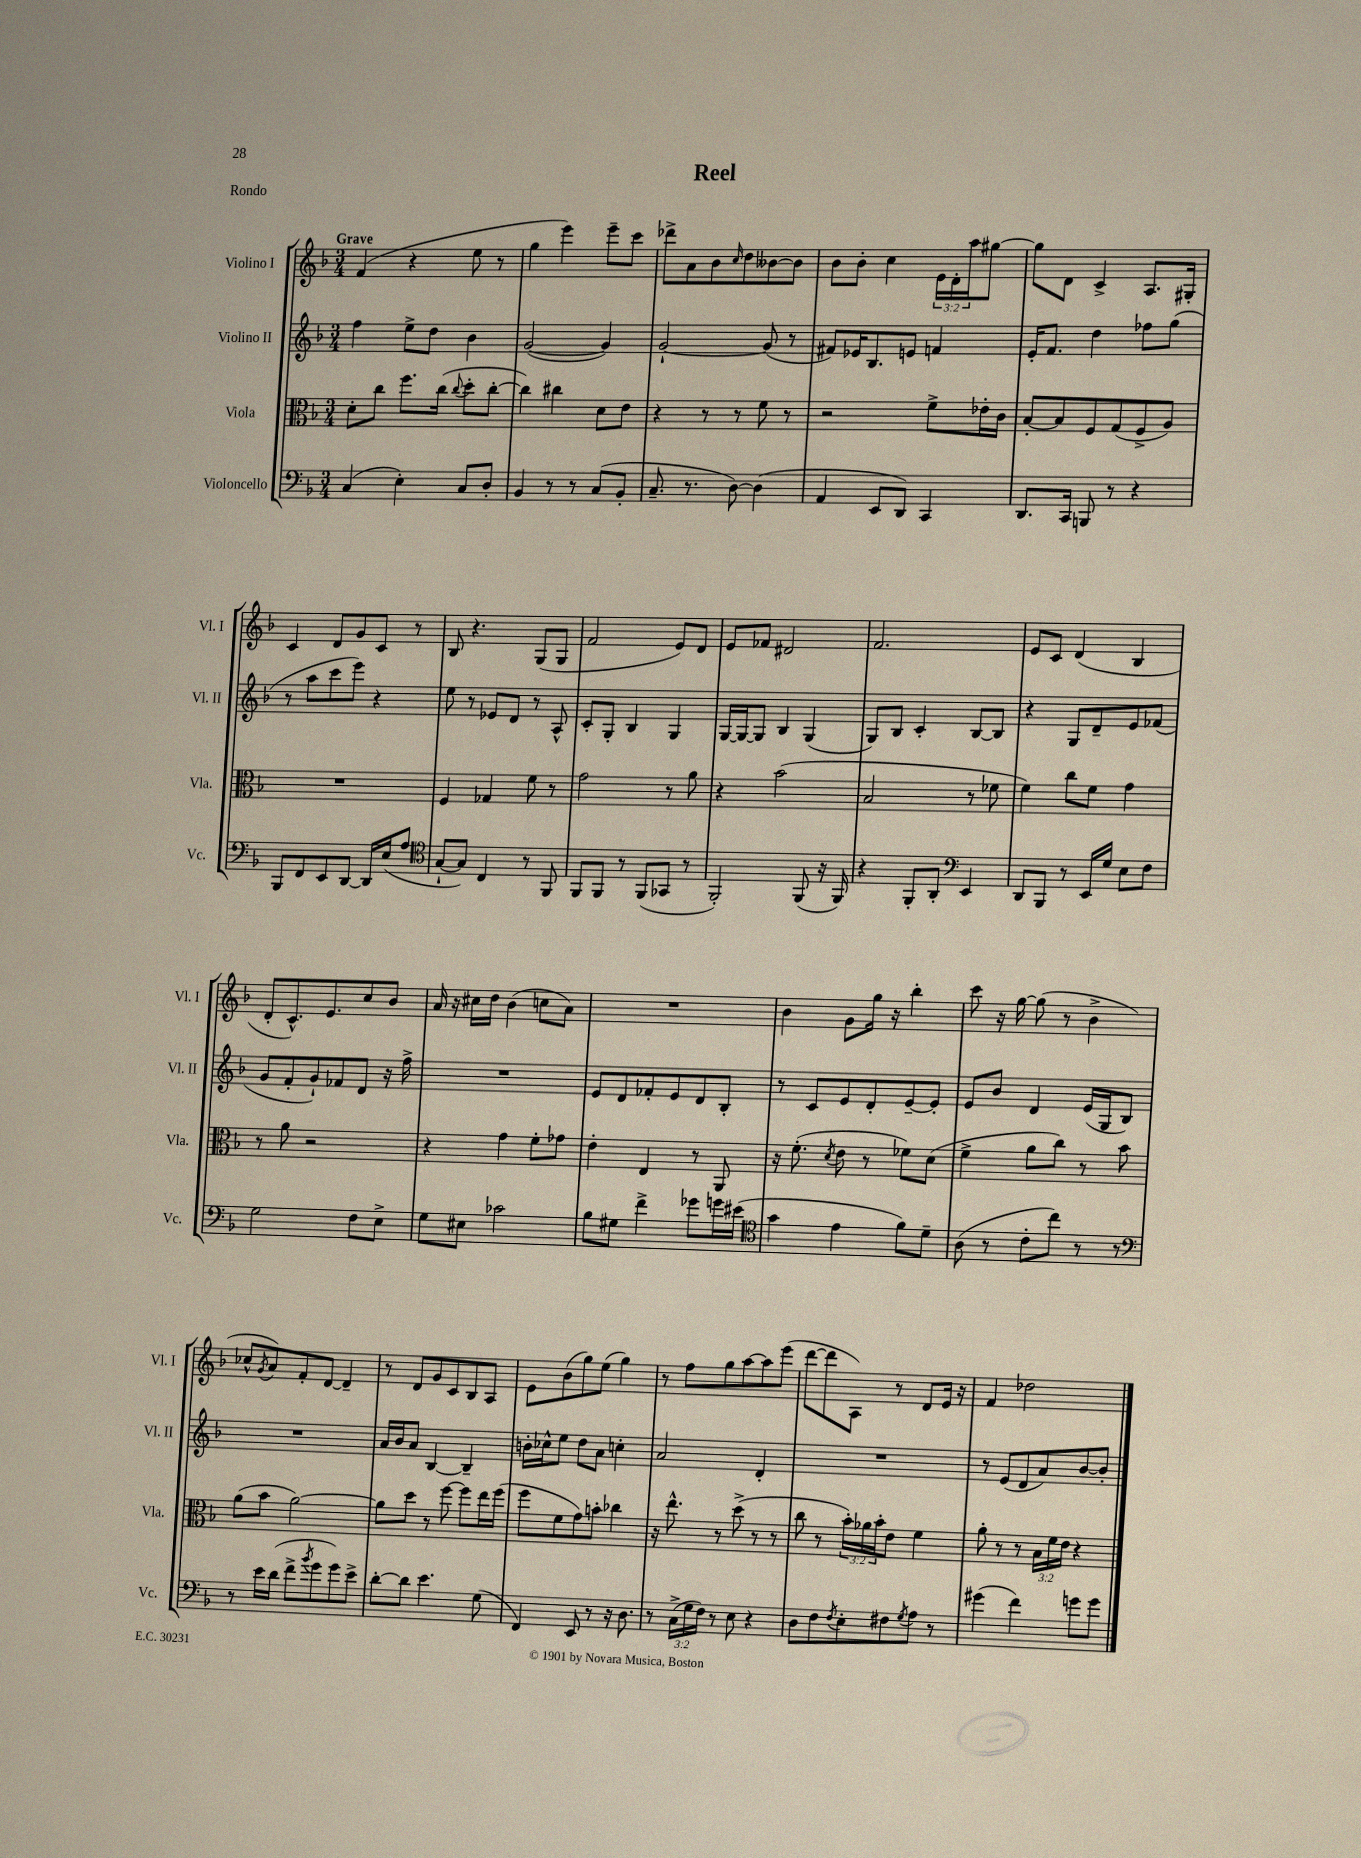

**kern	**kern	**kern	**kern
*staff4	*staff3	*staff2	*staff1
*clefF4	*clefC3	*clefG2	*clefG2
*k[b-]	*k[b-]	*k[b-]	*k[b-]
*M3/4	*M3/4	*M3/4	*M3/4
(4C/	8d'\L	4ff\	(4f/
.	8cc\J	.	.
4E'\)	8.ff\L	8ee^\L	4r
.	.	8dd\J	.
.	(16cc\Jk	.	.
.	8qqcc/	.	.
8C/L	8dd'\L	4b-\	8ee\
8D'/J	[8cc'\J	.	8r
=	=	=	=
4BB-/	4cc\])	([2g/	4gg\
8r	4cc#\	.	4eee\)
8r	.	.	.
(8C/L	8d\L	4g/])	8eee~\L
8BB-'/J	8e\J	.	8ccc\J
=	=	=	=
8.C~/	4r	[2g`/	8ddd-^\L
.	.	.	8a\
8.r	.	.	.
.	8r	.	8b-\
.	.	.	16qqcc/
[8D\)	8r	.	8dd\
(4D\]	8f\	(8g/]	[8b--\
.	8r	8r	8b--\]J
=	=	=	=
4AA/	2r	8f#/L)	8b-\L
.	.	16e-/K	8b-'\J
.	.	8.B-/	.
8EE/L	.	.	4cc\
8DD/J)	.	8e/J	.
4CC/	8f^\L	4f/	24e\LL
.	.	.	24d'\
.	.	.	24aa\J
.	16e-'\L	.	[8gg#\J
.	16c\JJ	.	.
=	=	=	=
8.DD/L	[8B-'/L	16e'/LK	8gg#\]L
.	.	8.f/J	.
.	8B-/]	.	8d\J
16CC/Jk	.	.	.
8BBB/	8F/	4dd\	4c^/
8r	(8G/	.	.
4r	8F^/	8ff-\L	8.A/L
.	8A/J)	(8gg\J	.
.	.	.	16G#'/Jk
=	=	=	=
8BBB-/L	2.r	8r	4c/
8FF/	.	8aa\L	.
8EE/	.	8ccc\	8d/L
[8DD/J	.	8eee\J)	8g/
16DD/]LL	.	4r	8c/J
(16E/J	.	.	.
8A/J	.	.	8r
=	=	=	=
*clefC4	*	*	*
[8G`/L	4F/	8ee\	8B-/
8G/]J)	.	8r	4.r
4C/	4G-/	8e-/L	.
.	.	8d/J	.
8r	8f\	8r	(8G/L
8FF/	8r	8A^^/	8G/J
=	=	=	=
8FF/L	2g\	8c'/L	2f/
8FF/J	.	8G'/J	.
8r	.	4B-/	.
(8FF/L	.	.	.
8GG-/J	8r	4G/	8e/L)
8r	8a\	.	8d/J
=	=	=	=
2FF'/)	4r	[16G/LL	8e/L
.	.	16G/_J	.
.	.	8G/]J	8f-/J
.	(2b-\	4B-/	2d#/
(8FF/	.	(4G/	.
16r	.	.	.
16FF/)	.	.	.
=	=	=	=
4r	2B-/	8G/L)	2.f/
.	.	8B-/J	.
8FF'/L	.	4c'/	.
8AA'/J	.	.	.
*clefF4	*	*	*
4EE/	8r	[8B-/L	.
.	8f-\	8B-/]J	.
=	=	=	=
8DD/L	4f\)	4r	8e/L
8BBB-/J	.	.	8c/J
8r	8cc\L	8G/L	(4d/
16EE/LL	8f\J	8d~/	.
16G/JJ	.	.	.
8E\L	4g\	8e/	4B-/
8F\J	.	(8f-/J	.
=	=	=	=
2G\	8r	8g/L	8d'/L
.	8a\	8f'/	8.c^^/)
.	2r	8g`/)	.
.	.	.	8.e/
.	.	8f-/	.
8F\L	.	8d/J	8cc/
8E^\J	.	16r	8b-/J
.	.	16ff^\	.
=	=	=	=
8G\L	4r	2.r	16a/
.	.	.	16r
8E#\J	.	.	16cc#\LL
.	.	.	16dd\JJ
2c-\	4g\	.	(4b-\
.	8f'\L	.	8cc\L
.	8g-\J	.	8a\J)
=	=	=	=
8B-\L	4e'\	8e/L	2.r
8G#\J	.	8d/	.
4f^\	4E/	8f-'/	.
.	.	8e/	.
8g-\L	8r	8d/	.
16g\L	8AA/	8B-'/J	.
(16e#\JJ	.	.	.
=	=	=	=
*clefC4	*	*	*
4g\	16r	8r	4b-\
.	(8.f'\	.	.
.	.	8c/L	.
.	8qd/	.	.
4e\	8e\	8e/	8g\L
.	8r	8d'/	16gg\Jk
.	.	.	16r
8f\L)	8f-\L)	[8e~/	4bb-'\
8d~\J	(8d\J	8e'/]J	.
=	=	=	=
(8A\	4f^\	8e/L	8ccc\
8r	.	8b-/J	16r
.	.	.	[16gg\
8c'\L	8a\L	4d/	(8gg\]
8cc\J)	8cc\J)	.	8r
8r	8r	(16e/LL	4b-^\
.	.	16G/J	.
8r	8b-\	8B-/J)	.
=	=	=	=
*clefF4	*	*	*
8r	(8a\L	2.r	8cc-^^/L
.	.	.	8qg/
16e\LL	8b-\J	.	8a/)
(16d\JJ	.	.	.
8f^\L	[2a\)	.	8f'/
8qb-/	.	.	.
8g\	.	.	[8d/J
8g\)	.	.	4d~/]
8e^\J	.	.	.
=	=	=	=
[8d'\L	8a\]L	16a/LL	8r
.	.	16b-/J	.
8d\]J	8dd\J	8a/J	8d/L
4.e\	8r	[4B-/	8g/
.	[8ff\	.	8c/
.	8ff\]L	4B-~/]	8B-/
(8G\	16ee\L	.	8A/J
.	(16ff\JJ	.	.
=	=	=	=
4FF/)	8ff\L	16b'\LL	8e\L
.	.	16cc-^^\J	.
.	8f\	8ee\J	(8b-\
8EE/	8g\)	8dd\L	8gg\)
8r	8b'\J	8a\J	(8ee\J
16r	4cc-\	4cc'\	4gg\)
8.D\	.	.	.
=	=	=	=
8r	16r	2a/	8r
.	8.ee^^\	.	.
(24C^\LL	.	.	8ff\L
24G\	.	.	.
24F\JJ)	.	.	.
8r	8r	.	8gg\
8E\	(8dd^\	.	[8aa\
4r	8r	4d'/	8aa\]
.	8r	.	(8eee\J
=	=	=	=
8D\L	8cc\	2.r	[8ddd\L
8F\	8r	.	8ddd\]
8qF/	.	.	.
8E'\	24b-'\LL)	.	8A\J)
.	24a-\	.	.
.	24b-'\J	.	.
8F#\	8e\J	.	8r
8qG/	.	.	.
8A\J	4f\	.	8d/L
8r	.	.	16e/Jk
.	.	.	16r
=	=	=	=
(4g#\	8a'\	8r	4f/
.	8r	(8e/L	.
4f\)	8r	8d/	2dd-\
.	24B-\LL	8a/)	.
.	24f\	.	.
.	24e\JJ	.	.
8g\L	4r	[8b-/	.
8g\J	.	8b-'/]J	.
==	==	==	==
*-	*-	*-	*-
